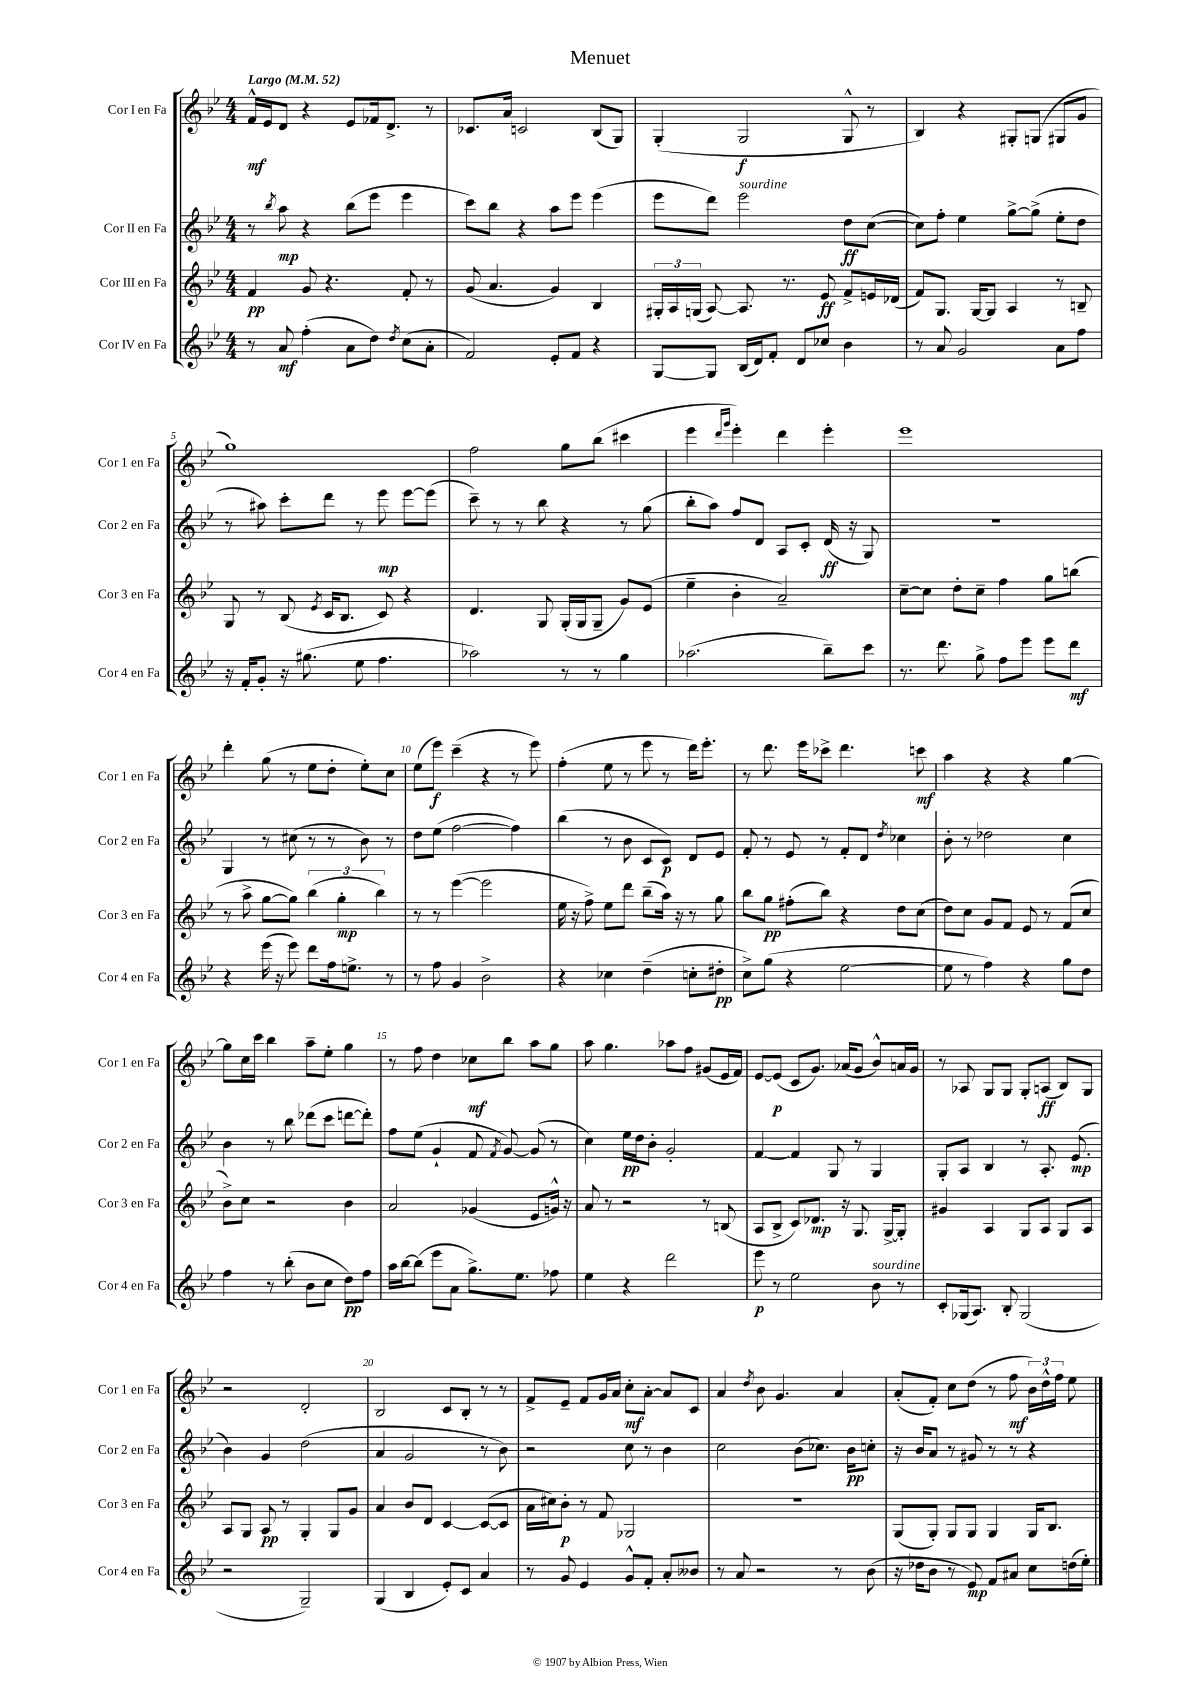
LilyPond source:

\header { title = "Menuet" }
<<
\new StaffGroup <<
\new Staff = "s0" \with { instrumentName = "Cor I en Fa" shortInstrumentName = "Cor 1 en Fa" } {
    \clef treble \key bes \major \numericTimeSignature \time 4/4 \tempo "Largo" 4 = 52
    \autoBeamOff f'16[-^\mf ees'16 d'8] r4 ees'8[ fes'16 d'8.]-> r8 |
    ces'8.[ a'16] c'2 bes8[( g8]) |
    g4-.( g2\f g8-^ r8 |
    bes4) r4 gis8[-. g8]( gis8[ g'8] |
    g''1) |
    f''2 g''8[ bes''8]( cis'''4 |
    ees'''4 \grace { d'''16[ g'''16] } ees'''4-.) d'''4 ees'''4-. |
    ees'''1 |
    d'''4-. g''8( r8 ees''8[ d''8]-. ees''8[-.) c''8] |
    ees''8[( ees'''8]\f) c'''4--( r4 r8 ees'''8) |
    f''4-.( ees''8 r8 ees'''8 r8 d'''16[) ees'''8.]-. |
    r8 d'''8. ees'''16[ ces'''8]-> d'''4. c'''8\mf |
    a''4 r4 r4 g''4~ |
    g''8[ c''16 c'''16] bes''4 a''8[-- ees''8]-. g''4 |
    r8 f''8 d''4 ces''8[\mf bes''8] a''8[ g''8] |
    a''8 g''4. aes''8[ f''8] gis'8[( ees'16 f'16]) |
    ees'8[~ ees'8]\p( c'8[ g'8.]) aes'16[( g'8] bes'8[-^) a'16 g'16] |
    r8 aes8 g8[ g8] g8[-. a8]\ff( bes8[) g8] |
    r2 d'2-. |
    bes2 c'8[ bes8]-. r8 r8 |
    f'8[-> ees'8]-- f'8[ g'16 a'16] c''8[-.\mf a'8]~-. a'8[ c'8] |
    a'4 \acciaccatura { d''8 } bes'8 g'4. a'4 |
    a'8[-.( f'8]-.) c''8[ d''8]( r8 f''8\mf \tuplet 3/2 { bes'16[) d''16-^ f''16] } ees''8 \bar "|." |
}
\new Staff = "s1" \with { instrumentName = "Cor II en Fa" shortInstrumentName = "Cor 2 en Fa" } {
    \clef treble \key bes \major \numericTimeSignature \time 4/4
    \autoBeamOff r8 \acciaccatura { bes''8 } a''8\mp r4 bes''8[( ees'''8] ees'''4 |
    c'''8[) bes''8] r4 a''8[ ees'''8] ees'''4( |
    ees'''8[ d'''8]) ees'''2^\markup { \italic "sourdine" } d''8[\ff c''8]~( |
    c''8[) f''8]-. ees''4 g''8[~-> g''8]->( ees''8[-. d''8] |
    r8 ais''8) c'''8[-. d'''8] r8 ees'''8\mp ees'''8[~ ees'''8]( |
    c'''8--) r8 r8 bes''8 r4 r8 g''8( |
    bes''8[-. a''8]) f''8[ d'8] a8[ c'8]-. d'16\ff( r16 g8) |
    r1 |
    g4 r8 cis''8( r8 r8 bes'8) r8 |
    d''8[ ees''8]( f''2~ f''4) |
    bes''4( r8 bes'8 c'8[ c'8]\p) d'8[ ees'8] |
    f'8-. r8 ees'8 r8 f'8[-. d'8] \acciaccatura { d''8 } ces''4 |
    bes'8-. r8 des''2 c''4 |
    bes'4 r8 bes''8 des'''8[( c'''8] d'''8[~ d'''8]-.) |
    f''8[ ees''8]( g'4-! f'8 \acciaccatura { f'8 } g'8~) g'8( r8 |
    c''4) ees''16[\pp d''16 bes'8]-. g'2-. |
    f'4~ f'4 g8 r8 g4 |
    g8[-. a8] bes4 r8 a8.-. ees'8.\mp( |
    bes'4) g'4 d''2( |
    a'4 g'2 r8 bes'8) |
    r2 c''8 r8 bes'4 |
    c''2 bes'8[( ces''8.]) bes'16[\pp c''8]-. |
    r16 bes'16[ a'8] r8 gis'8 r8 r8 r4 \bar "|." |
}
\new Staff = "s2" \with { instrumentName = "Cor III en Fa" shortInstrumentName = "Cor 3 en Fa" } {
    \clef treble \key bes \major \numericTimeSignature \time 4/4
    \autoBeamOff f'4\pp g'8 r4. f'8-. r8 |
    g'8( a'4. g'4) bes4 |
    \tuplet 3/2 { gis16[-. a16 g16]( } a8~) a8. r8. ees'8\ff f'8[-> e'16 des'16]( |
    f'8[) g8.] g16[~ g8] a4 r8 b8-- |
    g8 r8 bes8( \acciaccatura { ees'8 } c'16[ bes8.] c'8) r4 |
    d'4. g8 g16[-.( g16 g8]-- g'8[) ees'8]( |
    ees''4-- bes'4-. a'2--) |
    c''8[~-- c''8] d''8[-. c''8]-- f''4 g''8[ b''8]( |
    r8 a''8-> g''8[~ g''8]) \tuplet 3/2 { bes''4( g''4-.\mp bes''4) } |
    r8 r8 ees'''4~( ees'''2 |
    ees''16 r16 f''8->) ees''8[ d'''8] bes''8[--( a''16]) r16 r8 g''8 |
    bes''8[ g''8]\pp fis''8[-.( bes''8]) r4 d''8[ c''8]( |
    d''8[) c''8] g'8[ f'8] ees'8 r8 f'8[( c''8] |
    bes'8[->) c''8] r2 bes'4 |
    a'2 ges'4( ees'8[ g'16]-^) r16 |
    a'8 r8 r2 r8 b8( |
    a8[ bes8]-> c'8[) des'8.]\mp r16 g8. g16[~-> g8]-. |
    gis'4 a4 g8[ a8] g8[ a8] |
    a8[ g8] a8\pp r8 g4-. g8[ g'8] |
    a'4 bes'8[ d'8] c'4~ c'8[~( c'8] |
    a'16[ cis''16) bes'8]-.\p r8 f'8 ges2 |
    R1 |
    g8[( g8]-.) g8[ g8] g4 g16[ bes8.] \bar "|." |
}
\new Staff = "s3" \with { instrumentName = "Cor IV en Fa" shortInstrumentName = "Cor 4 en Fa" } {
    \clef treble \key bes \major \numericTimeSignature \time 4/4
    \autoBeamOff r8 a'8\mf f''4-.( a'8[ d''8]) \acciaccatura { d''8 } c''8[( a'8]-. |
    f'2) ees'8[-. f'8] r4 |
    g8[~ g8] bes16[( d'16) f'8]-. d'8[ ces''8] bes'4 |
    r8 a'8 g'2 a'8[ f''8] |
    r16 f'16[-. g'8]-. r16 gis''8.( ees''8 f''4. |
    aes''2) r8 r8 g''4 |
    aes''2.( bes''8[--) c'''8] |
    r8. d'''8. g''8-> f''8[ ees'''8] ees'''8[ d'''8]\mf |
    r4 ees'''16( r16 ees'''8) d'''8[ f''16 e''8.]-> r8 |
    r8 f''8 g'4 bes'2-> |
    r4 ces''4 d''4--( c''8[-. dis''8]-.\pp |
    c''8[->) g''8]( r4 ees''2~ |
    ees''8 r8 f''4) r4 g''8[ d''8] |
    f''4 r8 bes''8-.( bes'8[ c''8] d''8[\pp) f''8] |
    a''16[ bes''16~ bes''8]( ees'''8[ a'8] g''8.[->) ees''8.] fes''8 |
    ees''4 r4 d'''2 |
    ees'''8\p r8 ees''2 bes'8^\markup { \italic "sourdine" } r8 |
    c'8[-. ges16( a8.]) bes8-. ges2( |
    r2 g2--) |
    g4( bes4 ees'8[-.) c'8] a'4 |
    r8 g'8 ees'4 g'8[-^ f'8]-. a'8[-. beses'8] |
    r8 a'8 r2 r8 bes'8( |
    r16 des''16[ bes'8] r8 ees'8\mp) f'8[ ais'8] c''8[ d''16( ees''16]-.) \bar "|." |
}
>>
>>
\layout { \context { \Score \override BarNumber.break-visibility = ##(#f #t #t) barNumberVisibility = #(every-nth-bar-number-visible 5) } }
